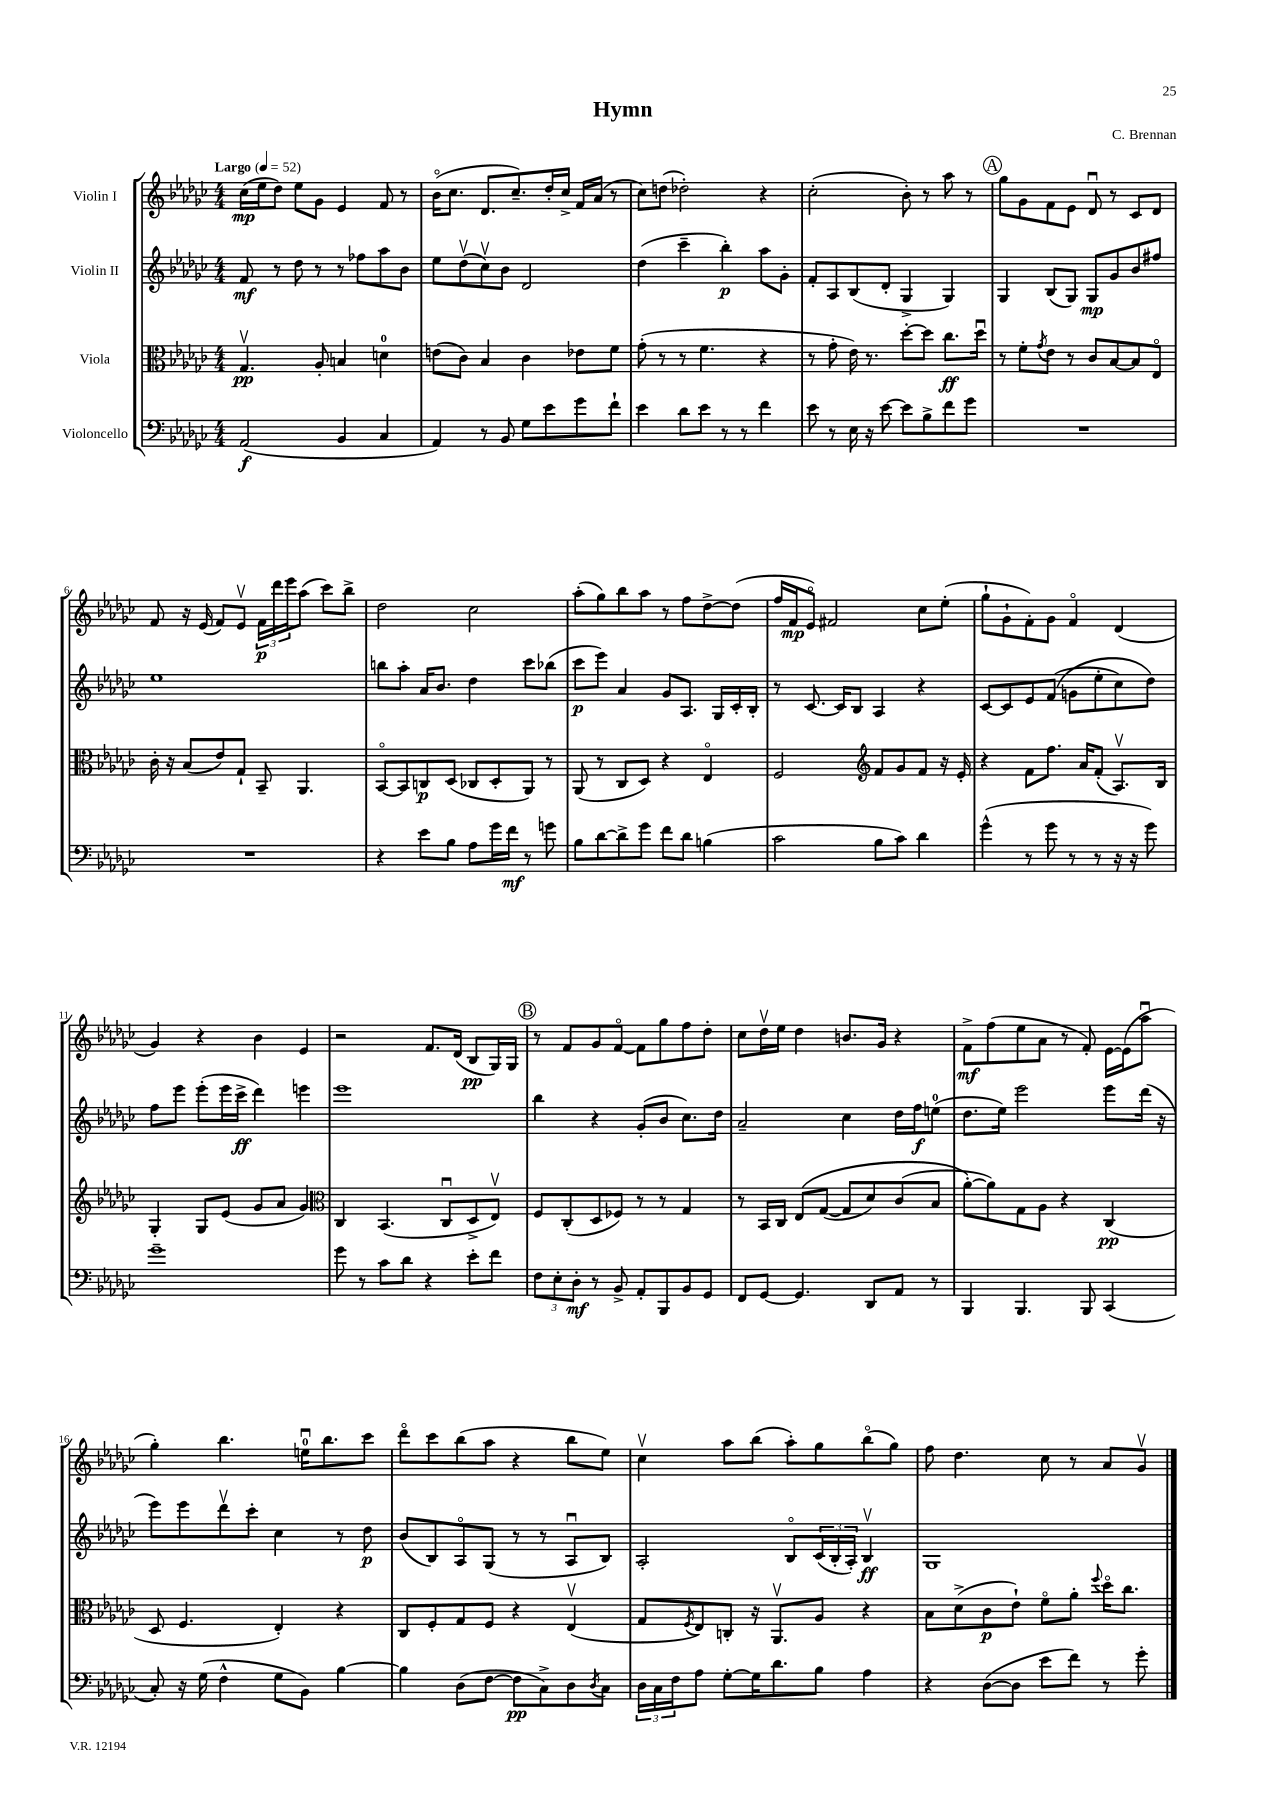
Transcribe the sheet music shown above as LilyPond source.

\header { title = "Hymn" composer = "C. Brennan" }
<<
\new StaffGroup <<
\new Staff = "s0" \with { instrumentName = "Violin I" } {
    \clef treble \key ges \major \numericTimeSignature \time 4/4 \tempo "Largo" 4 = 52
    ces''16\mp( ees''16 des''8) ees''8 ges'8 ees'4 f'8 r8 |
    bes'16\flageolet( ces''8. des'8. ces''8.--) des''16-. ces''16-> f'16 aes'16( r8 |
    ces''8) d''8( des''2-.) r4 |
    ces''2-.( bes'8-.) r8 aes''8 r8 |
    \mark \markup { \circle "A" } ges''8 ges'8 f'8 ees'8 des'8\downbow r8 ces'8 des'8 |
    f'8 r16 ees'16( f'8) ees'8\upbow \tuplet 3/2 { f'16\p des'''16 ees'''16 } aes''8( ces'''8) bes''8-> |
    des''2 ces''2 |
    aes''8-.( ges''8) bes''8 aes''8 r8 f''8 des''8~-> des''8( |
    f''16 f'16\mp ees'8\flageolet) fis'2 ces''8 ees''8-.( |
    ges''8-! ges'8-! f'8-.) ges'8 f'4\flageolet des'4( |
    ges'4) r4 bes'4 ees'4 |
    r2 f'8. des'16( bes8\pp ges16) ges16 |
    \mark \markup { \circle "B" } r8 f'8 ges'8 f'8~\flageolet f'8 ges''8 f''8 des''8-. |
    ces''8 des''16\upbow ees''16 des''4 b'8. ges'16 r4 |
    f'8->\mf f''8( ees''8 aes'8 r8 f'8-.) ees'16~ ees'16( aes''8\downbow |
    ges''4-.) bes''4. e''16-0\downbow bes''8. ces'''8 |
    des'''8\flageolet ces'''8 bes''8( aes''8 r4 bes''8 ees''8) |
    ces''4\upbow aes''8 bes''8( aes''8-.) ges''8 bes''8\flageolet( ges''8) |
    f''8 des''4. ces''8 r8 aes'8 ges'8\upbow \bar "|." |
}
\new Staff = "s1" \with { instrumentName = "Violin II" } {
    \clef treble \key ges \major \numericTimeSignature \time 4/4
    f'8\mf r8 des''8 r8 r8 fes''8 aes''8 bes'8 |
    ees''8 des''8\upbow( ces''8\upbow) bes'8 des'2 |
    des''4( ces'''4-- bes''4-.\p) aes''8 ges'8-. |
    f'8-. aes8 bes8( des'8-. ges4-> ges4) |
    \mark \markup { \circle "A" } ges4 bes8( ges8) ges8\mp ges'8 bes'8 fis''8 |
    ees''1 |
    b''8 aes''8-. aes'16 bes'8. des''4 ces'''8 bes''8( |
    ces'''8\p ees'''8) aes'4 ges'8 aes8. ges16 ces'16-. bes16-. |
    r8 ces'8.~ ces'16 bes8 aes4 r4 |
    ces'8~ ces'8 ees'8 f'8(\( g'8 ees''8-. ces''8) des''8\) |
    f''8 ees'''8 ees'''8-.( ees'''16 ces'''16->\ff des'''4) e'''4 |
    ees'''1 |
    \mark \markup { \circle "B" } bes''4 r4 ges'8-.( bes'8 ces''8.) des''16 |
    aes'2-- ces''4 des''16 f''16\f e''8-0( |
    des''8. ees''16) ees'''2 ees'''8 des'''16( r16 |
    ees'''8) ees'''8 des'''8\upbow ces'''8-. ces''4 r8 des''8\p |
    bes'8( bes8) aes8\flageolet ges8( r8 r8 aes8\downbow bes8) |
    aes2-. bes8\flageolet \tuplet 3/2 { ces'16( bes16-. aes16-.) } bes4\upbow\ff |
    ges1 \bar "|." |
}
\new Staff = "s2" \with { instrumentName = "Viola" } {
    \clef alto \key ges \major \numericTimeSignature \time 4/4
    ges4.\upbow\pp aes8-. b4 d'4-0 |
    e'8( ces'8) bes4 ces'4 ees'8 f'8 |
    ges'8-.( r8 r8 f'4. r4 |
    r8 ges'8-. ees'16) r8. des''8~-. des''8 ces''8.\ff des''16\downbow |
    \mark \markup { \circle "A" } r8 f'8-. \acciaccatura { ges'8 } ees'8 r8 ces'8 bes8~ bes8 ees8\flageolet |
    ces'16-. r16 bes8( ees'8) ges8-! bes,8-- aes,4. |
    bes,8~\flageolet bes,8 c8\p des8( ces8 des8-. aes,8) r8 |
    aes,8( r8 ces8 des8) r4 ees4\flageolet |
    f2 \clef treble f'8 ges'8 f'8 r16 ees'16-. |
    r4 f'8 f''8. aes'16 f'8-.( aes8.\upbow) bes16 |
    ges4-. ges8 ees'8( ges'8 aes'8 ges'4) |
    \clef alto ces4 bes,4.( ces8\downbow des8-> ees8\upbow) |
    \mark \markup { \circle "B" } f8 ces8-.( des8 fes8) r8 r8 ges4 |
    r8 bes,16 ces16 ees8\( ges8~( ges8 des'8) ces'8( bes8 |
    aes'8~-.\) aes'8) ges8 aes8 r4 ces4\pp( |
    des8 f4. ees4-.) r4 |
    ces8 f8-. ges8 f8 r4 ees4\upbow( |
    ges8 \acciaccatura { f8 } ees8) c8-. r16 aes,8.\upbow aes8 r4 |
    bes8 des'8->( ces'8\p ees'8-!) f'8\flageolet aes'8-. \appoggiatura { f''8 } des''16\flageolet ces''8. \bar "|." |
}
\new Staff = "s3" \with { instrumentName = "Violoncello" } {
    \clef bass \key ges \major \numericTimeSignature \time 4/4
    aes,2\f( bes,4 ces4 |
    aes,4) r8 bes,8 ges8 ees'8 ges'8 f'8-! |
    ees'4 des'8 ees'8 r8 r8 f'4 |
    ees'8 r8 ees16 r16 ees'8~ ees'8 bes8-> f'8 ges'8 |
    \mark \markup { \circle "A" } R1 |
    R1 |
    r4 ees'8 bes8 aes8 ges'16 f'16\mf r8 g'8 |
    bes8 des'8~ des'8-> ges'8 f'8 des'8 b4( |
    ces'2 bes8 ces'8) des'4 |
    ges'4-^( r8 ges'8 r8 r8 r16 r16 ges'8) |
    ges'1-- |
    ges'8 r8 ces'8 des'8 r4 ees'8-. f'8 |
    \mark \markup { \circle "B" } \tuplet 3/2 { f8 ees8-. des8-.\mf } r8 bes,8-> aes,8-. bes,,8 bes,8 ges,8 |
    f,8 ges,8~ ges,4. des,8 aes,8 r8 |
    bes,,4 bes,,4. bes,,8 ces,4( |
    ces8-.) r16 ges16( f4-^ ges8 bes,8) bes4~ |
    bes4 des8( f8~ f8\pp ces8->) des8 \acciaccatura { des8 } ces8 |
    \tuplet 3/2 { des16 ces16 f16 } aes8 ges8~-. ges16 des'8. bes8 aes4 |
    r4 des8~( des8 ees'8 f'8) r8 ges'8-. \bar "|." |
}
>>
>>
